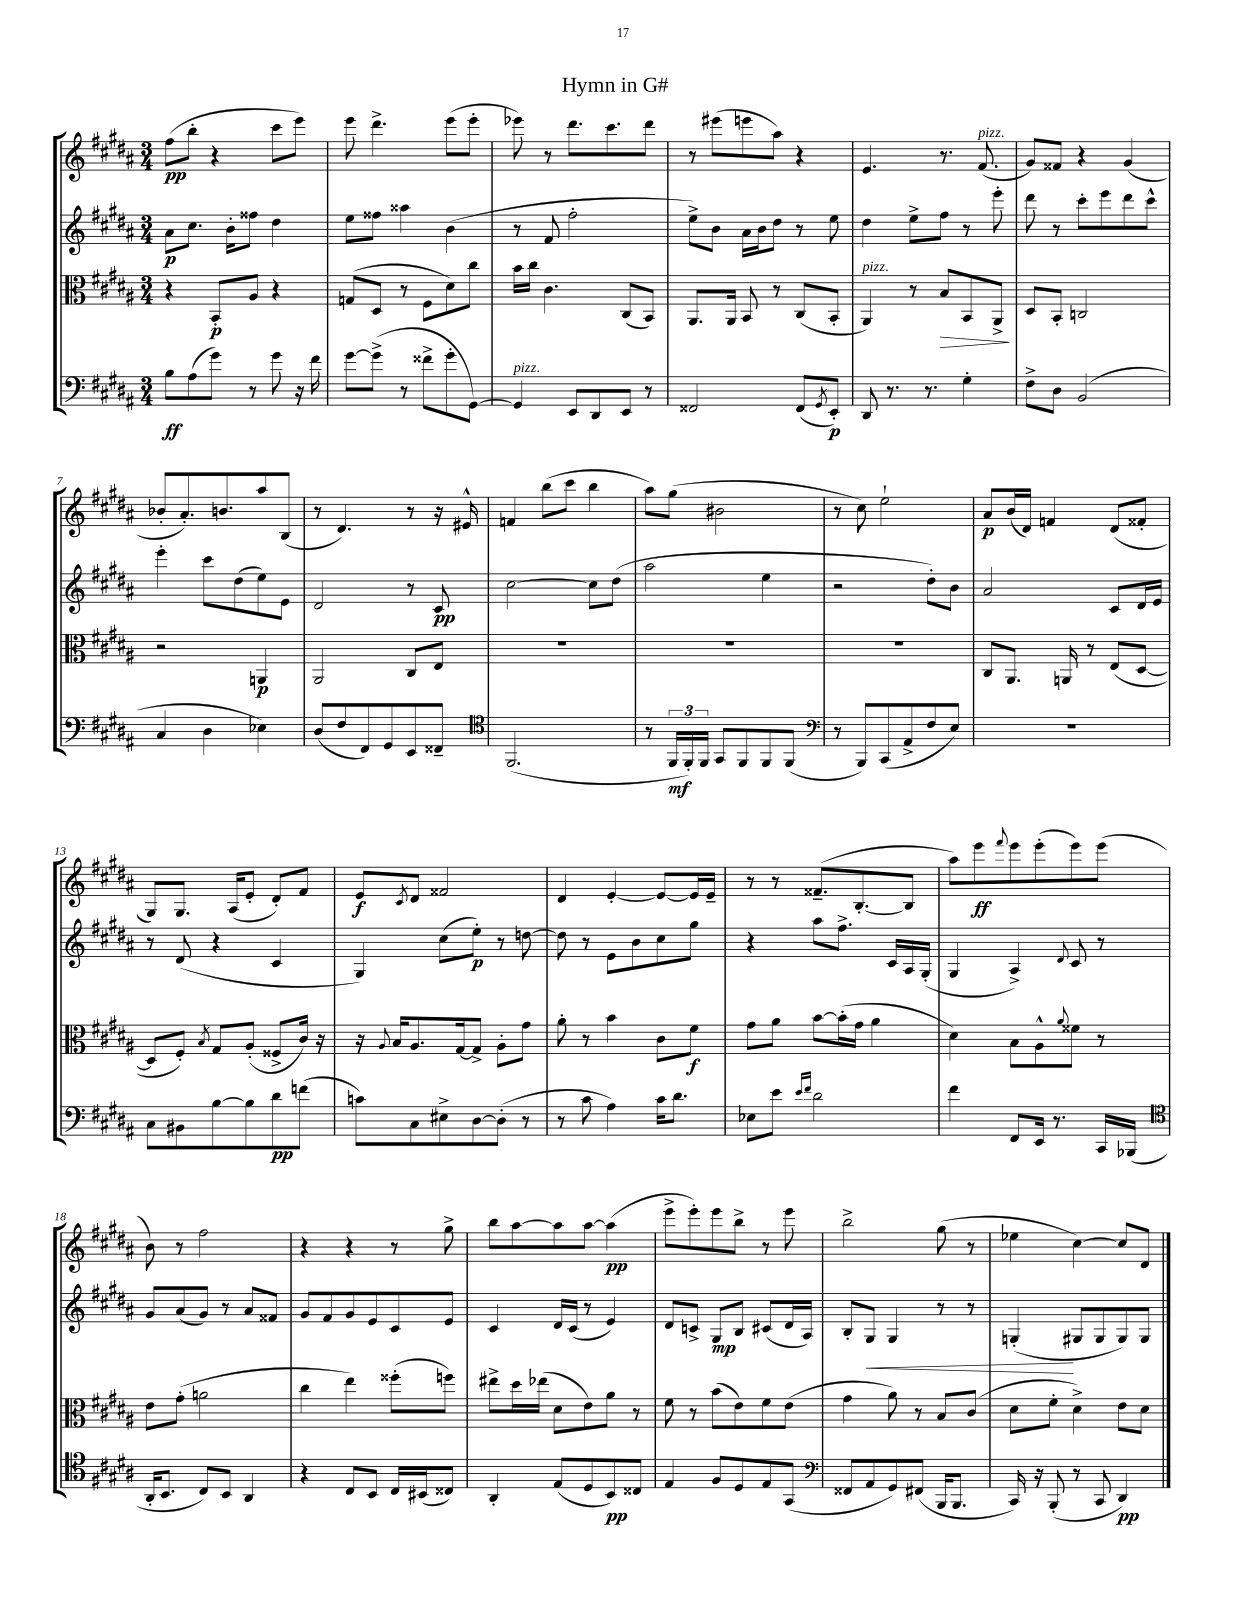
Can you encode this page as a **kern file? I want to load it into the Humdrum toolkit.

**kern	**kern	**kern	**kern
*staff4	*staff3	*staff2	*staff1
*clefF4	*clefC3	*clefG2	*clefG2
*k[f#c#g#d#a#]	*k[f#c#g#d#a#]	*k[f#c#g#d#a#]	*k[f#c#g#d#a#]
*M3/4	*M3/4	*M3/4	*M3/4
8B	4r	8a#	(8ff#
(8A#	.	8.cc#	8bb'
8g#)	8BB'	.	4r
.	.	16b'	.
8r	8A#	8ff##	.
8g#	4r	4dd#	8ccc#
16r	.	.	8eee)
16f#	.	.	.
=	=	=	=
[8g#	(8G	8ee	8eee
(8g#^]	8D#	8ff##	4.ddd#^
8r	8r	4aa##	.
8f##^	8F#	.	.
8g#'	8d#)	(4b	(8eee
[8GG#)	8cc#	.	8eee'
=	=	=	=
4GG#]	16b	8r	8eee-)
.	16cc#	.	.
.	4.c#	8f#	8r
8EE	.	2ff#'	8.ddd#
8DD#	.	.	.
.	.	.	8.ccc#
8EE	(8C#	.	.
8r	8BB)	.	8ddd#
=	=	=	=
2FF##	8.AA#	8ee^)	8r
.	.	8b	(8eee#
.	16AA#	.	.
.	8BB	16a#	8eee
.	.	16b	.
.	8r	8dd#	8aa#)
(8FF##	(8C#	8r	4r
8qGG#	.	.	.
8EE')	8BB'	8ee	.
=	=	=	=
8DD#	4AA#)	4dd#	4.e
8.r	.	.	.
.	8r	8ee^	.
8.r	.	.	.
.	8B	8ff#	8.r
4G#'	8BB	8r	.
.	.	.	(8.f#
.	8AA#^	8eee'	.
=	=	=	=
8F#^	8D#	8ddd#	8g#)
8D#	8BB'	8r	8f##
(2BB	2C	8ccc#'	4r
.	.	8eee	.
.	.	8ddd#	(4g#
.	.	8ccc#^^	.
=	=	=	=
4C#	2r	4eee'	8b-'
.	.	.	8.a#')
4D#	.	8ccc#	.
.	.	.	8.b
.	.	(8dd#	.
4E-)	4AA	8ee)	8aa#
.	.	8e	(8B
=	=	=	=
(8D#	2AA#	2d#	8r
8F#	.	.	4.d#)
8FF#)	.	.	.
8GG#	.	.	.
8EE	8C#	8r	8r
8FF##~	8E	8c#	16r
.	.	.	16e#^^
=	=	=	=
*clefC4	*	*	*
(2.FF#	2.r	[2cc#	4f
.	.	.	(8bb
.	.	.	8ccc#
.	.	8cc#]	4bb
.	.	(8dd#	.
=	=	=	=
8r	2.r	2aa#	8aa#)
24FF#	.	.	(8gg#
24FF#')	.	.	.
24FF#	.	.	.
8GG#	.	.	2b#
8FF#	.	.	.
8FF#	.	4ee	.
(8FF#	.	.	.
=	=	=	=
*clefF4	*	*	*
8r	2.r	2r	8r
8BBB)	.	.	8cc#)
(8CC#	.	.	2ee`
8AA#^	.	.	.
8F#	.	8dd#')	.
8E)	.	8b	.
=	=	=	=
2.r	8C#	2a#	8a#
.	8.AA#	.	(16b
.	.	.	16d#)
.	.	.	4f
.	16AA	.	.
.	8r	.	.
.	(8E	8c#	(8d#
.	[8D#	16d#	8f##'
.	.	16e	.
=	=	=	=
8C#	8D#]	8r	8G#)
8BB#	8F#')	(8d#	8.G#
.	8qB	.	.
[8B	8G#	4r	.
.	.	.	(16A#
8B]	(8A#'	.	8e'
8d#	8F##^	4c#	8d#')
(8f	16c#)	.	8f#
.	16r	.	.
=	=	=	=
8c)	16r	4G#)	8e
.	8qqA#	.	.
.	16B	.	.
.	.	.	8qc#
8C#	8.A#	.	8d#
8E#^	.	(8cc#	2f##
.	[16G#	.	.
[8D#	8G#^]	8ee')	.
(8D#']	8A#'	8r	.
8r	8g#	[8dd	.
=	=	=	=
8r	8a#'	8dd]	4d#
8c#	8r	8r	.
4A#)	4b	8e	[4e'
.	.	8b	.
16c#	8c#	8cc#	8e_
8.d#	.	.	.
.	8f#	8gg#	16e]
.	.	.	16e~
=	=	=	=
8E-	8g#	4r	8r
8e	8a#	.	8r
16qqe	.	.	.
16qqf#	.	.	.
2d#	[8b	8aa#	(8.f##~
.	(16b']	8.ff#^	.
.	16g#	.	[8.B'
.	4a#	.	.
.	.	16c#	.
.	.	16A#	8B]
.	.	(16G#'	.
=	=	=	=
4f#	4d#)	4G#	8aa#)
.	.	.	8eee
.	.	.	8qqfff#
8FF#	8B	4A#^)	8eee
16EE	8A#^^	.	(8eee'
8.r	.	.	.
.	8qqa#	8qqd#	.
.	8f##	8c#	8eee)
16CC#	8r	8r	(8eee
(16BBB-	.	.	.
=	=	=	=
*clefC4	*	*	*
16AA#'	8e	8g#	8b)
8.BB	.	.	.
.	(8g#'	(8a#	8r
8C#)	2a	8g#)	2ff#
8BB	.	8r	.
4AA#	.	8a#	.
.	.	8f##	.
=	=	=	=
4r	4cc#	8g#	4r
.	.	8f#	.
8C#	4ee)	8g#	4r
8BB	.	8e	.
16C#	(8ff##'	8c#	8r
(16BB#	.	.	.
8C##)	8ff)	8e	8gg#^
=	=	=	=
4AA#'	8ee#^	4c#	8bb
.	16dd#	.	[8aa#
.	(16ee-	.	.
(8E	8d#	16d#	8aa#]
.	.	(16c#	.
8D#	8e)	8r	[8aa#
8BB)	8a#	4e)	(4aa#]
8C##	8r	.	.
=	=	=	=
4E	8f#	8d#	8eee^
.	8r	8c^	8eee')
8F#	(8b	8G#	8eee
8D#	8e)	8B	8bb^
8E	8f#	(8c#	8r
(8GG#	(8e	16d#	8eee
.	.	16A#)	.
=	=	=	=
*clefF4	*	*	*
8FF##	4g#	8B'	2bb^
8AA#	.	8G#	.
8GG#)	8a#)	4G#	.
(8FF#	8r	.	.
16BBB	8B	8r	(8gg#
8.BBB	.	.	.
.	(8c#	8r	8r
=	=	=	=
16CC#)	8d#	(4G'	4ee-
16r	.	.	.
(8BBB'	8f#'	.	.
8r	4d#^)	8G#	[4cc#)
8CC#	.	8G#	.
4DD#)	8e	8G#)	8cc#]
.	8d#	8G#	8d#
==	==	==	==
*-	*-	*-	*-
